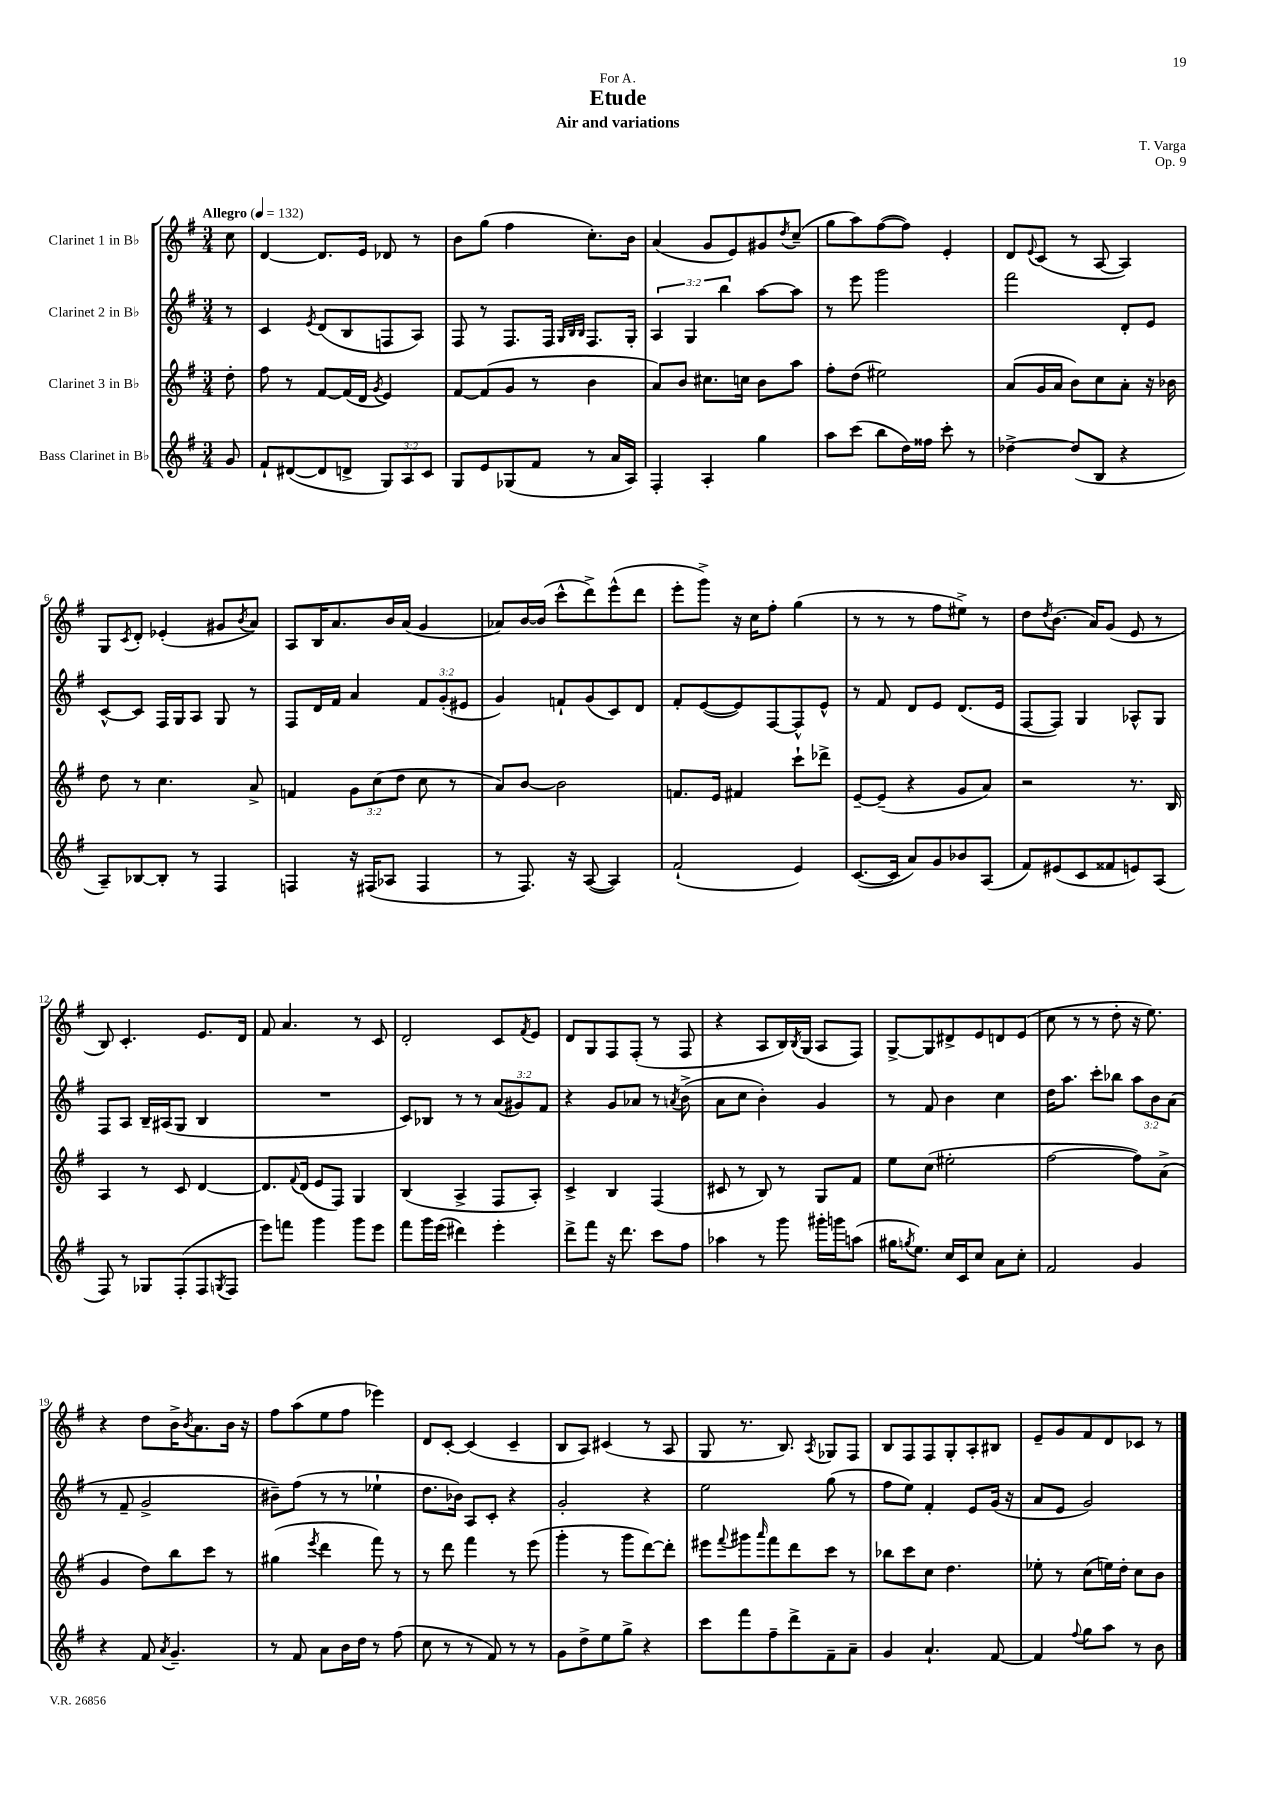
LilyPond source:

\header { title = "Etude" composer = "T. Varga" subtitle = "Air and variations" dedication = "For A." opus = "Op. 9" }
<<
\new StaffGroup <<
\new Staff = "s0" \with { instrumentName = "Clarinet 1 in Bb" } {
    \clef treble \key g \major \numericTimeSignature \time 3/4 \partial 8 \tempo "Allegro" 4 = 132
    c''8 |
    d'4~ d'8. e'16 des'8 r8 |
    b'8 g''8( fis''4 c''8.-.) b'16 |
    a'4( g'8 e'8) gis'8 \acciaccatura { d''8 } c''8--( |
    g''8 a''8) fis''8~( fis''8) e'4-. |
    d'8 \appoggiatura { e'8 } c'8( r8 a8~ a4) |
    g8 \acciaccatura { c'8 } d'8-. ees'4-.( gis'8 \acciaccatura { b'8 } a'8) |
    a8 b16 a'8. b'16 a'16( g'4 |
    aes'8) b'16~ b'16( c'''8-^ d'''8->) e'''8-^( d'''8 |
    e'''8-. g'''8->) r16 c''16 fis''8-. g''4( |
    r8 r8 r8 fis''8 eis''8->) r8 |
    d''8 \acciaccatura { d''8 } b'8.( a'16) g'8( e'8 r8 |
    b8) c'4.-. e'8. d'16 |
    fis'8 a'4. r8 c'8 |
    d'2-. c'8 \acciaccatura { fis'8 } e'8 |
    d'8 g8 fis8 fis8-.( r8 fis8 |
    r4 a8 b16) \acciaccatura { b8 } g16( a8 fis8) |
    g8~-> g8 dis'8-> e'8 d'8 e'8( |
    c''8 r8 r8 d''8-. r16 e''8.) |
    r4 d''8 b'16-> \acciaccatura { b'8 } a'8. b'16 r16 |
    fis''8 a''8( e''8 fis''8 ees'''4) |
    d'8 c'8~-. c'4( c'4-- |
    b8 a8) cis'4( r8 a8 |
    g8 r8. b8.) \acciaccatura { a8 } ges8 fis8 |
    b8 fis8 fis8 g8-. a8-. bis8 |
    e'8-- g'8 fis'8 d'8 ces'8 r8 \bar "|." |
}
\new Staff = "s1" \with { instrumentName = "Clarinet 2 in Bb" } {
    \clef treble \key g \major \numericTimeSignature \time 3/4 \override Staff.TupletNumber.text = #tuplet-number::calc-fraction-text \partial 8
    r8 |
    c'4 \acciaccatura { e'8 } d'8( b8 f8 a8) |
    fis8 r8 fis8. fis16 \grace { g32 b32 b32 } fis8. g16-. |
    \tuplet 3/2 { a4 g4 b''4 } a''8~ a''8 |
    r8 e'''8 g'''2 |
    fis'''2 d'8-. e'8 |
    c'8~-^ c'8 fis16 g16 a8 g8 r8 |
    fis8 d'16 fis'16 a'4 \tuplet 3/2 { fis'8 g'8-.( eis'8 } |
    g'4) f'8-! g'8( c'8) d'8 |
    fis'8-. e'8~( e'8) fis8~ fis8-^ e'8-^ |
    r8 fis'8 d'8 e'8 d'8.( e'16 |
    fis8~ fis8) g4 aes8-^ g8 |
    fis8 a8 b16-- ais16( g8 b4 |
    R2. |
    c'8) bes8 r8 r8 \tuplet 3/2 { a'8( gis'8) fis'8 } |
    r4 g'8 aes'8 r8 \acciaccatura { a'8 } b'8->( |
    a'8 c''8 b'4-.) g'4 |
    r8 fis'8 b'4 c''4 |
    d''16 a''8. c'''8-. bes''8 \tuplet 3/2 { a''8 b'8 a'8( } |
    r8 fis'8-- g'2-> |
    bis'8--) fis''8( r8 r8 ees''4-! |
    d''8. bes'16) a8 c'8-. r4 |
    g'2-. r4 |
    e''2 g''8( r8 |
    fis''8 e''8) fis'4-. e'8 g'16( r16 |
    a'8 e'8 g'2) \bar "|." |
}
\new Staff = "s2" \with { instrumentName = "Clarinet 3 in Bb" } {
    \clef treble \key g \major \numericTimeSignature \time 3/4 \override Staff.TupletNumber.text = #tuplet-number::calc-fraction-text \partial 8
    d''8-. |
    fis''8 r8 fis'8~ fis'16( d'16 \acciaccatura { g'8 } e'4) |
    fis'8~ fis'8( g'8 r8 b'4 |
    a'8) b'8 cis''8. c''16 b'8 a''8 |
    fis''8-. d''8( eis''2) |
    a'8( g'16 a'16 b'8) c''8 a'8-. r16 bes'16 |
    d''8 r8 c''4. a'8-> |
    f'4 \tuplet 3/2 { g'8 c''8( d''8 } c''8 r8 |
    a'8) b'8~ b'2 |
    f'8. e'16 fis'4 c'''8-! des'''8-> |
    e'8~-- e'8--( r4 g'8 a'8) |
    r2 r8. b16 |
    a4 r8 c'8 d'4~ |
    d'8. \appoggiatura { fis'8 } d'16( e'8 fis8) g4 |
    b4( a4-> fis8 a8-.) |
    c'4-> b4 fis4( |
    cis'8 r8 b8) r8 g8 fis'8 |
    e''8 c''8( eis''2-. |
    fis''2~ fis''8) a'8->( |
    g'4 d''8) b''8 c'''8 r8 |
    gis''4( \acciaccatura { e'''8 } d'''4 fis'''8) r8 |
    r8 d'''8 fis'''4 r8 e'''8( |
    g'''4-. r8 g'''8 d'''8~) d'''8-. |
    eis'''8 \appoggiatura { fis'''8 } gis'''8 \grace { a'''16 } fis'''8 d'''8 c'''8 r8 |
    bes''8 c'''8 c''8 d''4. |
    ees''8-. r8 c''8( e''16) d''16-. c''8 b'8 \bar "|." |
}
\new Staff = "s3" \with { instrumentName = "Bass Clarinet in Bb" } {
    \clef treble \key g \major \numericTimeSignature \time 3/4 \override Staff.TupletNumber.text = #tuplet-number::calc-fraction-text \partial 8
    g'8 |
    fis'8-! dis'8~( dis'8 d'8-> \tuplet 3/2 { g8) a8 c'8 } |
    g8 e'8 ges8( fis'8 r8 a'16 a16) |
    fis4-. a4-. g''4 |
    a''8 c'''8( b''8 d''16) fisis''16 c'''8-. r8 |
    des''4~-> des''8( b8 r4 |
    a8--) bes8~ bes8-. r8 fis4 |
    f4 r16 fis16( aes8 fis4 |
    r8 fis8.) r16 a8~( a4) |
    fis'2-!( e'4) |
    c'8.~( c'16 a'8) g'8 bes'8 a8( |
    fis'8) eis'8( c'8 fisis'8 e'8) a8( |
    fis8) r8 ges8 fis8-.( fis8 \acciaccatura { g8 } fis8 |
    e'''8) f'''8 g'''4 g'''8 e'''8 |
    fis'''8 g'''16 e'''16( dis'''4) e'''4-. |
    d'''8-> fis'''8 r16 d'''8. c'''8 fis''8 |
    aes''4 r8 g'''8 gis'''16-. g'''16 a''8( |
    gis''16 \acciaccatura { g''8 } e''8.) c''16 c'16 c''8 a'8 c''8-. |
    fis'2 g'4 |
    r4 fis'8 \acciaccatura { a'8 } g'4.-- |
    r8 fis'8 a'8 b'16 d''16 r8 fis''8( |
    c''8 r8 r8 fis'8) r8 r8 |
    g'8 d''8-> e''8 g''8-> r4 |
    c'''8 fis'''8 fis''8-- d'''8-> fis'8-- a'8-- |
    g'4 a'4.-! fis'8~ |
    fis'4 \appoggiatura { fis''8 } g''8 a''8 r8 b'8 \bar "|." |
}
>>
>>
